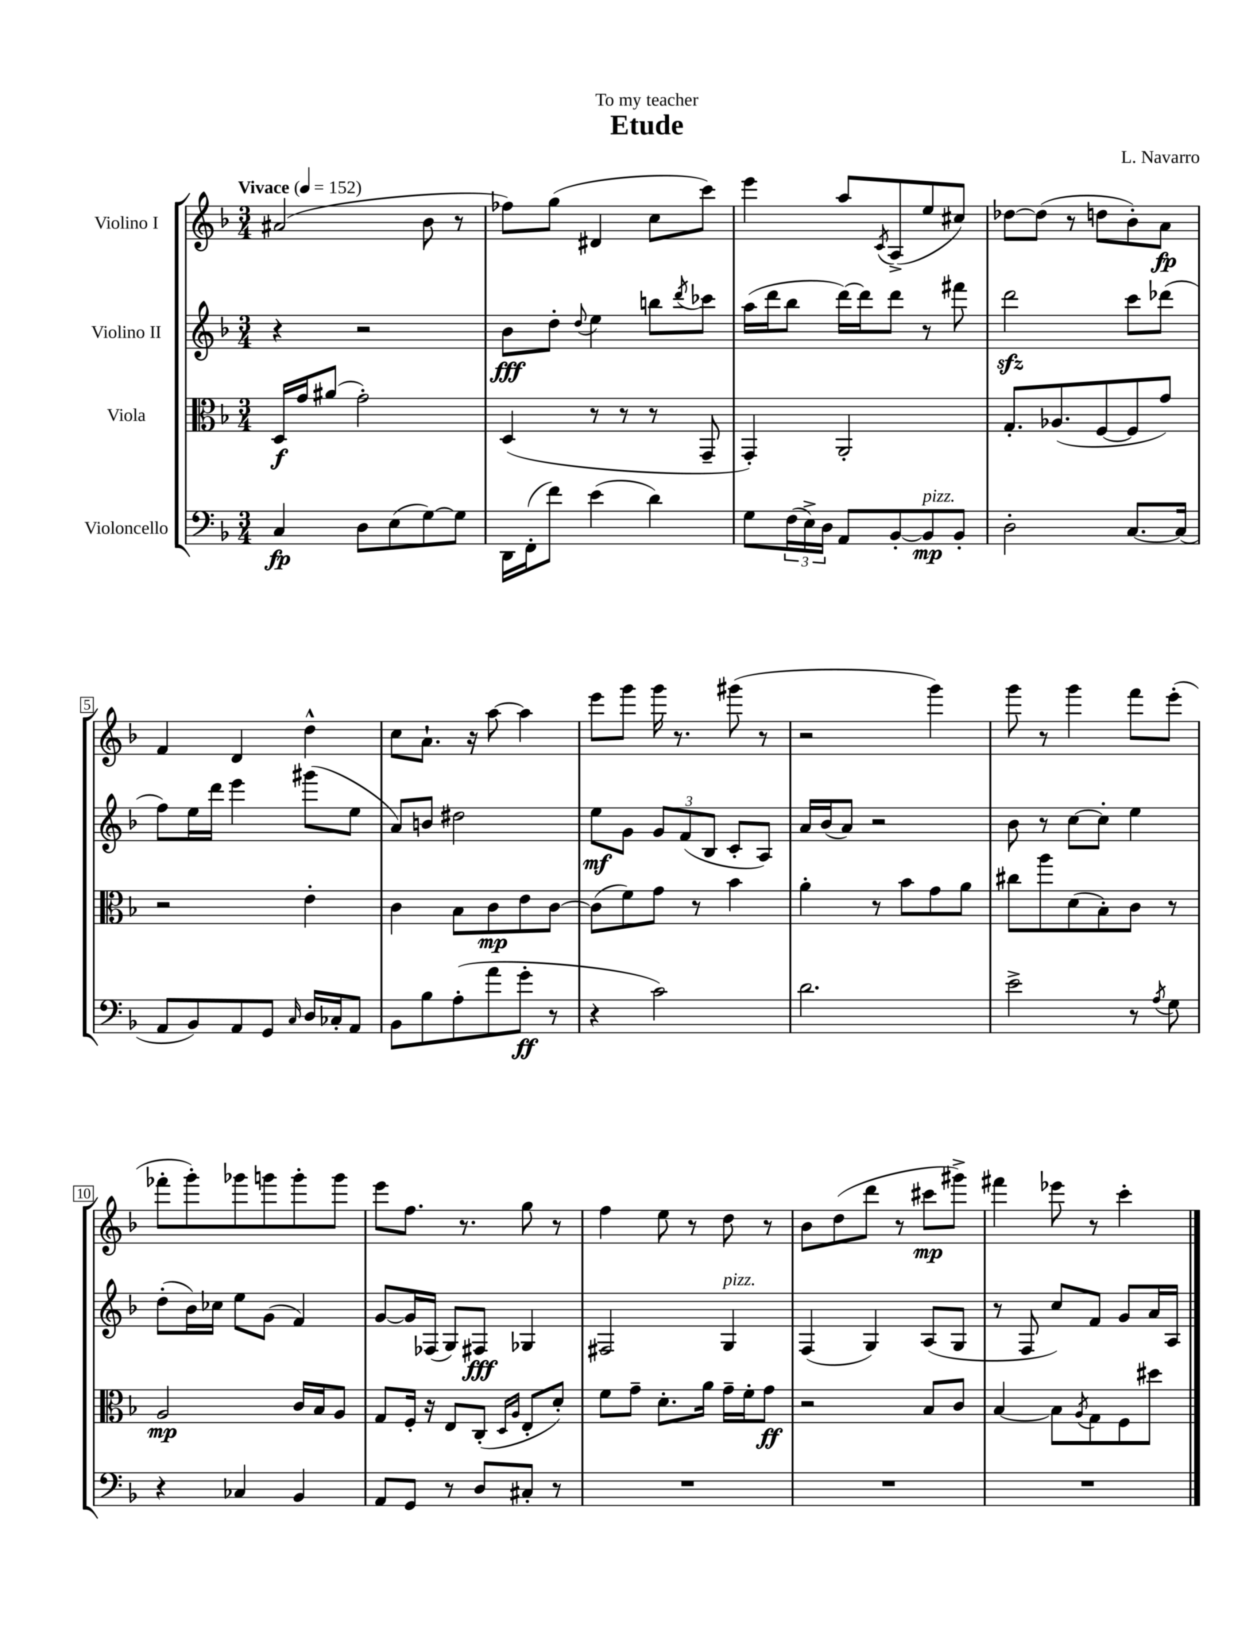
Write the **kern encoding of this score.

**kern	**kern	**kern	**kern
*staff4	*staff3	*staff2	*staff1
*clefF4	*clefC3	*clefG2	*clefG2
*k[b-]	*k[b-]	*k[b-]	*k[b-]
*M3/4	*M3/4	*M3/4	*M3/4
*MM152	*MM152	*MM152	*MM152
4C/	16D/LL	4r	(2a#/
.	16g/J	.	.
.	(8a#/J	.	.
8D\L	2g'\)	2r	.
(8E\	.	.	.
[8G\)	.	.	8b-\
8G\]J	.	.	8r
=	=	=	=
16DD\LL	(4D/	8b-\L	8ff-\L)
(16FF'\J	.	.	.
8f\J)	.	8dd'\J	(8gg\J
.	.	8qqdd/	.
(4e\	8r	4ee\	4d#/
.	8r	.	.
4d\)	8r	8bb\L	8cc\L
.	.	8qddd/	.
.	8GG~/	8ccc-\J	8ccc\J)
=	=	=	=
8G\L	4GG'/)	(16aa\LL	4eee\
.	.	16ddd\J	.
(24F\L	.	8bb-\J	.
24E^\)	.	.	.
24D\JJ	.	.	.
8AA/L	2AA'/	[16ddd\LL)	8aa/L
.	.	16ddd\]J	.
.	.	.	8qc/
[8BB-'/	.	8ddd\J	(8A^/
8BB-/]	.	8r	8ee/
8BB-'/J	.	8fff#\	8cc#/J)
=	=	=	=
2D'\	8.G'/L	2ddd\	[8dd-\L
.	.	.	(8dd-\]J
.	(8.A-/	.	.
.	.	.	8r
.	[8F/	.	8dd\L
[8.C/L	8F/]	8ccc\L	8b-'\)
.	8g/J)	(8ddd-\J	8a\J
(16C/]Jk	.	.	.
=	=	=	=
8AA/L	2r	8ff\L)	4f/
8BB-/)	.	16ee\L	.
.	.	16ddd\JJ	.
8AA/	.	4eee\	4d/
8GG/J	.	.	.
16qqC/	.	.	.
16D/LL	4e'\	(8ggg#\L	4dd^^\
16C-'/J	.	.	.
8AA/J	.	8ee\J	.
=	=	=	=
8BB-\L	4c\	8a/L)	8cc\L
8B-\	.	8b/J	8.a`\J
(8A'\	8B-\L	2dd#\	.
.	.	.	16r
8a\	8c\	.	[8aa\
8g'\J	8e\	.	4aa\]
8r	[8c\J	.	.
=	=	=	=
4r	(8c\]L	8ee\L	8eee\L
.	8f\)	8g\J	8ggg\J
2c\)	8g\J	12g/L	16ggg\
.	.	.	8.r
.	.	(12f/	.
.	8r	.	.
.	.	12B-/J	.
.	4b-\	8c'/L	(8ggg#\
.	.	8A/J)	8r
=	=	=	=
2.d\	4a'\	16a/LL	2r
.	.	(16b-/J	.
.	.	8a/J)	.
.	8r	2r	.
.	8b-\L	.	.
.	8g\	.	4ggg\)
.	8a\J	.	.
=	=	=	=
2e^\	8cc#\L	8b-\	8ggg\
.	8aa\	8r	8r
.	(8d\	[8cc\L	4ggg\
.	8B-'\)	8cc'\]J	.
8r	8c\J	4ee\	8fff\L
8qA/	.	.	.
8G\	8r	.	(8eee'\J
=	=	=	=
4r	2A/	(8dd'\L	8fff-'\L
.	.	16b-\L)	8ggg'\)
.	.	16cc-\JJ	.
4C-/	.	8ee\L	8ggg-\
.	.	(8g\J	8ggg\
4BB-/	16c/LL	4f/)	8ggg'\
.	16B-/J	.	.
.	8A/J	.	8ggg\J
=	=	=	=
8AA/L	8G/L	[8g/L	8eee\L
8GG/J	16F'/Jk	16g/]L	8.ff\J
.	16r	(16F-/JJ	.
8r	8E/L	8G/L)	.
.	.	.	8.r
8D/L	(8C'/J	8F#/J	.
.	16qqD/LL	.	.
.	16qqA/JJ	.	.
8C#'/J	8E'/L	4G-/	8gg\
8r	8d'/J)	.	8r
=	=	=	=
2.r	8f\L	2F#/	4ff\
.	8g~\J	.	.
.	8.d'\L	.	8ee\
.	.	.	8r
.	16a\Jk	.	.
.	16g~\LL	4G/	8dd\
.	16f'\J	.	.
.	8g\J	.	8r
=	=	=	=
2.r	2r	(4F/	8b-\L
.	.	.	(8dd\
.	.	4G/)	8ddd\J
.	.	.	8r
.	8B-/L	(8A/L	8ccc#\L
.	8c/J	8G/J	8ggg#^\J)
=	=	=	=
2.r	[4B-/	8r	4fff#\
.	.	8F/	.
.	8B-\]L	8cc/L)	8eee-\
.	8qA/	.	.
.	8G\	8f/J	8r
.	8F\	8g/L	4ccc'\
.	8dd#\J	16a/L	.
.	.	16A/JJ	.
==	==	==	==
*-	*-	*-	*-
